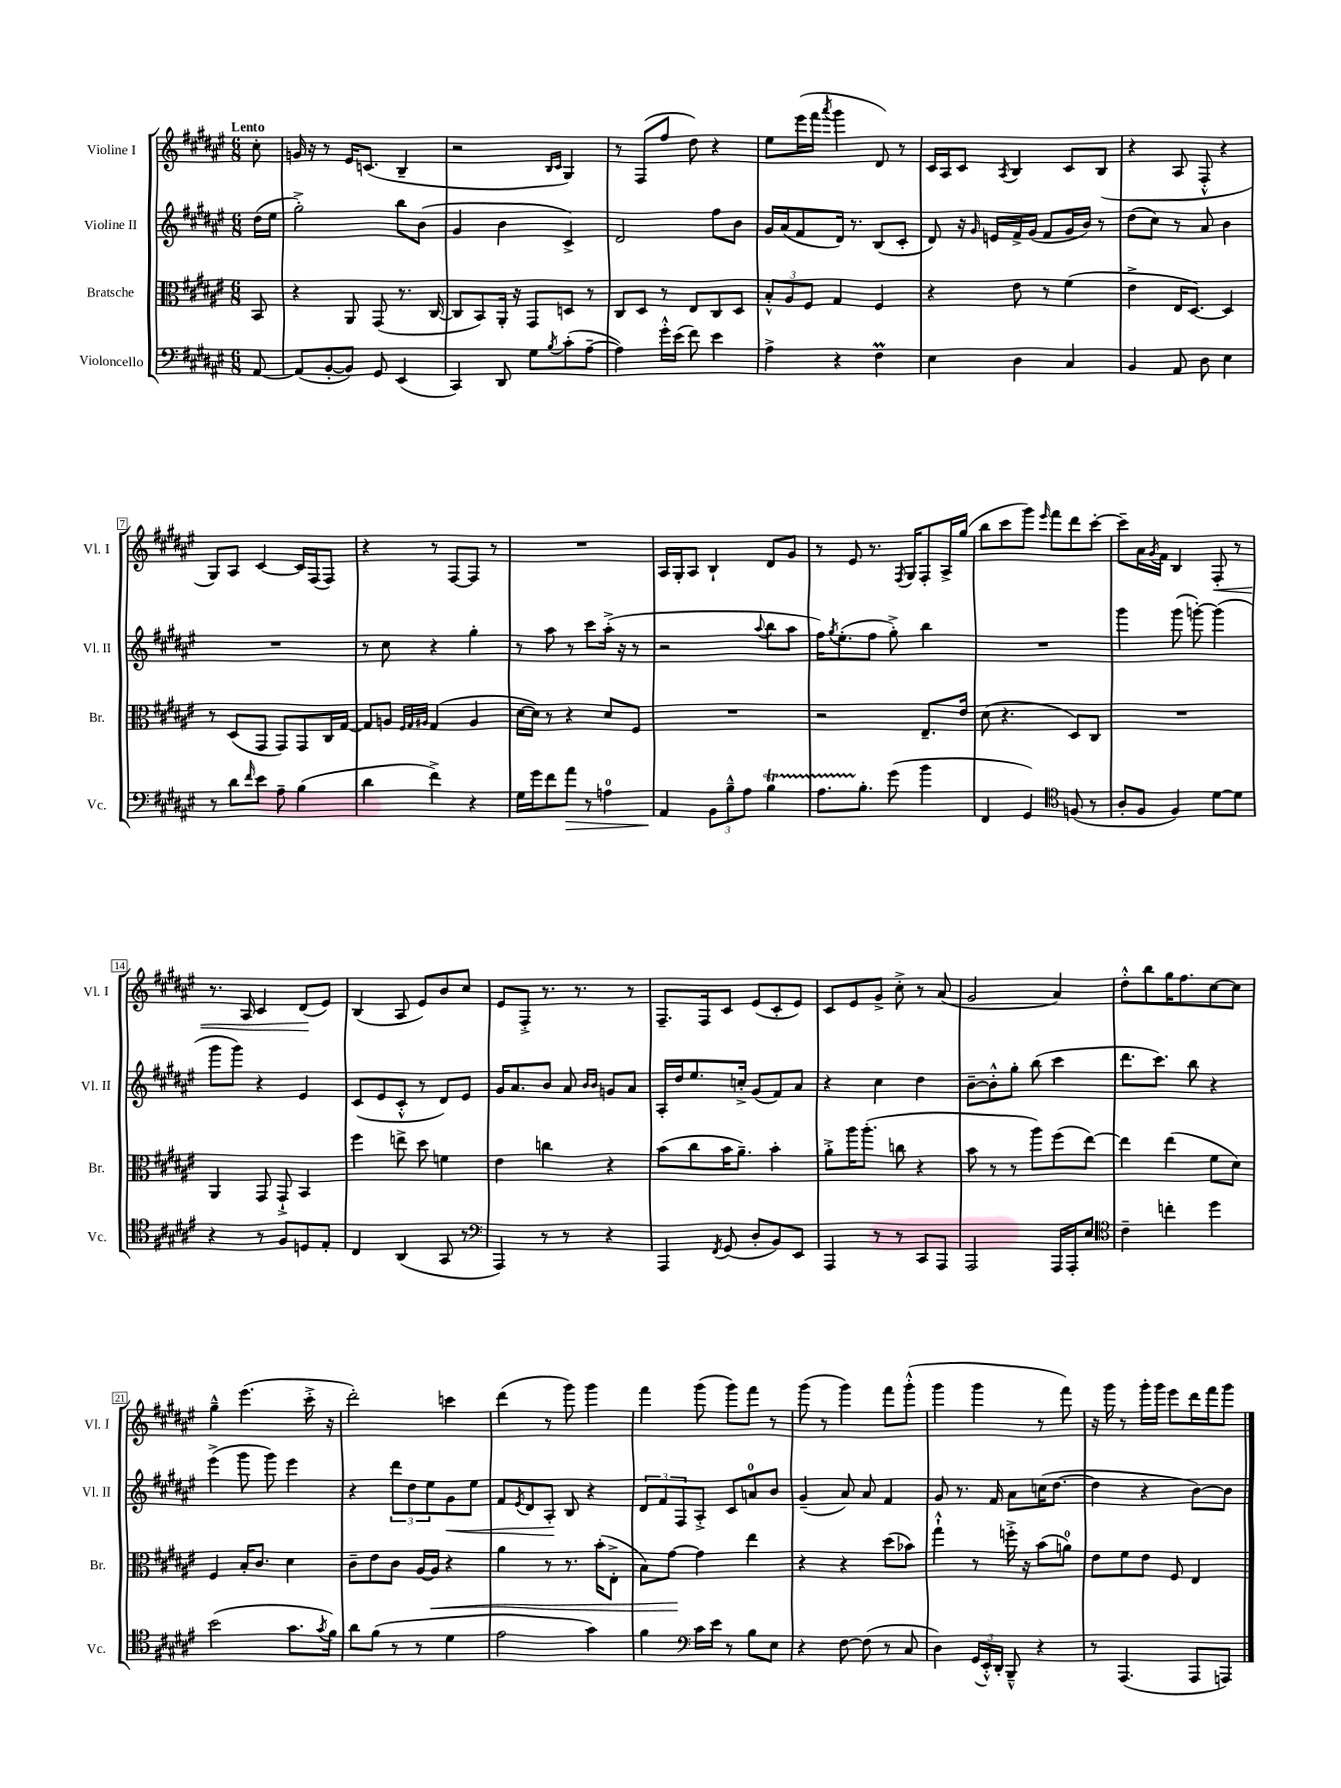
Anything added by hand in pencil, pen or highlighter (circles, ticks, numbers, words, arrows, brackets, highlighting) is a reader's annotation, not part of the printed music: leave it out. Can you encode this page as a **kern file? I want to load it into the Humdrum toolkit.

**kern	**dynam	**kern	**dynam	**kern	**dynam	**kern	**dynam
*part4	*part4	*part3	*part3	*part2	*part2	*part1	*part1
*staff4	*staff4	*staff3	*staff3	*staff2	*staff2	*staff1	*staff1
*I"Violoncello	*	*I"Bratsche	*	*I"Violine II	*	*I"Violine I	*
*I'Vc.	*	*I'Br.	*	*I'Vl. II	*	*I'Vl. I	*
*clefF4	*	*clefC3	*	*clefG2	*	*clefG2	*
*k[f#c#g#d#a#e#]	*	*k[f#c#g#d#a#e#]	*	*k[f#c#g#d#a#e#]	*	*k[f#c#g#d#a#e#]	*
*M6/8	*	*M6/8	*	*M6/8	*	*M6/8	*
=	=	=	=	=	=	=	=
!	!	!	!	!	!	!LO:TX:a:B:t=Lento	!
[8AA#/	.	8BB/	.	(16dd#\LL	.	8cc#'\	.
.	.	.	.	16ee#\JJ	.	.	.
=1	=1	=1	=1	=1	=1	=1	=1
(8AA#/L]	.	4r	.	2gg#'^\)	.	16gn/	.
.	.	.	.	.	.	16r	.
[8BB'/	.	.	.	.	.	8r	.
8BB/J])	.	8AA#/	.	.	.	16e#/KL	.
.	.	.	.	.	.	(8.cn/J	.
8GG#/	.	(8GG#/	.	.	.	.	.
(4EE#/	.	8.r	.	8bb\L	.	4B~/	.
.	.	.	.	(8b\J	.	.	.
.	.	[16C#/	.	.	.	.	.
=2	=2	=2	=2	=2	=2	=2	=2
4CC#/)	.	8C#/L]	.	4g#/	.	2r	.
.	.	8BB/)	.	.	.	.	.
8DD#/	.	16AA#'/Jk	.	4b\	.	.	.
.	.	16r	.	.	.	.	.
8G#\L	.	8GG#/L	.	.	.	.	.
.	.	.	.	.	.	16qqB/LL	.
8qB/	.	.	.	.	.	16qqc#/JJ	.
(8c#'\	.	8Dn/J	.	4c#^/)	.	4G#/)	.
[8A#~\J	.	8r	.	.	.	.	.
=3	=3	=3	=3	=3	=3	=3	=3
4A#\])	.	8C#/L	.	2d#/	.	8r	.
.	.	8D#/J	.	.	.	(8F#/L	.
16g#'^^\LL	.	8r	.	.	.	8ff#/J	.
(16e#\JJ	.	.	.	.	.	.	.
8f#\)	.	8E#/L	.	.	.	8dd#\)	.
4e#\	.	8C#/	.	8ff#\L	.	4r	.
.	.	8D#/J	.	8b\J	.	.	.
=4	=4	=4	=4	=4	=4	=4	=4
4A#^\	.	12B'^^/L	.	16g#/LL	.	8ee#\L	.
.	.	.	.	(16a#/J	.	.	.
.	.	12A#/	.	.	.	.	.
.	.	.	.	8f#/	.	(16eee#\L	.
.	.	12F#/J	.	.	.	.	.
.	.	.	.	.	.	16fff#\JJ	.
.	.	.	.	.	.	8qaaa#/	.
4r	.	4G#/	.	16d#/Jk)	.	4ggg#\	.
.	.	.	.	8.r	.	.	.
4F#M\	.	4F#/	.	(8B/L	.	8d#/)	.
.	.	.	.	8c#'/J	.	8r	.
=5	=5	=5	=5	=5	=5	=5	=5
4E#\	.	4r	.	8d#/)	.	16c#/LL	.
.	.	.	.	.	.	16A#/J	.
.	.	.	.	16r	.	8c#/J	.
.	.	.	.	16qqg#/	.	.	.
.	.	.	.	16en/LL	.	.	.
.	.	.	.	.	.	8qA#/	.
4D#\	.	8e#\	.	16f#^/	.	4B/	.
.	.	.	.	(16g#/JJ	.	.	.
.	.	8r	.	8f#/L	.	.	.
4C#/	.	(4f#\	.	16g#/L	.	8c#/L	.
.	.	.	.	16b/JJ)	.	.	.
.	.	.	.	8r	.	(8B/J	.
=6	=6	=6	=6	=6	=6	=6	=6
4BB/	.	4e#^\	.	(8dd#\L	.	4r	.
.	.	.	.	8cc#\J)	.	.	.
8AA#/	.	16E#/KL	.	8r	.	8A#/	.
.	.	[8.D#/J)	.	.	.	.	.
8D#\	.	.	.	8a#/	.	8F#'^^/	.
4E#\	.	4D#/]	.	4b\	.	4r	.
!!LO:LB:g=z
=7	=7	=7	=7	=7	=7	=7	=7
8r	.	8r	.	2.r	.	8G#/L)	.
8d#\L	.	(8D#/L	.	.	.	8A#/J	.
16qqf#/	.	.	.	.	.	.	.
8e#\J	.	8GG#/J	.	.	.	[4c#/	.
8A#~\	.	8GG#/L)	.	.	.	.	.
(4B\	.	8GG#/	.	.	.	16c#/LL]	.
.	.	.	.	.	.	(16F#/J	.
.	.	16C#/L	.	.	.	8F#/J)	.
.	.	[16G#/JJ	.	.	.	.	.
=8	=8	=8	=8	=8	=8	=8	=8
4d#\	.	8G#/L]	.	8r	.	4r	.
.	.	8An/J	.	8cc#\	.	.	.
.	.	32qqF#/LLL	.	.	.	.	.
.	.	32qqG#/	.	.	.	.	.
.	.	32qqA#X/JJJ	.	.	.	.	.
4f#^\)	.	(4G#/	.	4r	.	8r	.
.	.	.	.	.	.	[8F#/L	.
4r	.	4A#/	.	4gg#'\	.	8F#/J]	.
.	.	.	.	.	.	8r	.
=9	=9	=9	=9	=9	=9	=9	=9
16G#\LL	.	[16d#\LL	.	8r	.	2.r	.
16g#\J	.	16d#\JJ])	.	.	.	.	.
8f#\	.	8r	.	8aa#\	.	.	.
!	!LO:HP:b	!	!	!	!	!	!
8a#\J	>	4r	.	8r	.	.	.
8r	.	.	.	8ccc#\L	.	.	.
4An\	.	8d#/L	.	(16aa#'^\Jk	.	.	.
.	.	.	.	16r	.	.	.
.	.	8F#/J	.	8r	.	.	.
=10	=10	=10	=10	=10	=10	=10	=10
4AA#/	.	2.r	.	2r	.	16A#/LL	.
.	.	.	.	.	.	16G#'/J	.
.	.	.	.	.	.	8A#/J	.
12BB\L	]	.	.	.	.	4B`/	.
12B~^^\	.	.	.	.	.	.	.
12A#\J	.	.	.	.	.	.	.
.	.	.	.	8qqaa#/	.	.	.
4BT\	.	.	.	8bb\L	.	8d#/L	.
.	.	.	.	8aa#\J	.	8g#/J	.
=11	=11	=11	=11	=11	=11	=11	=11
8.A#TTT\L	.	2r	.	16ff#\KL)	.	8r	.
.	.	.	.	8qgg#/	.	.	.
.	.	.	.	(8.ee#'\	.	.	.
.	.	.	.	.	.	8e#/	.
8.B'\J	.	.	.	.	.	.	.
.	.	.	.	8ff#\J	.	8.r	.
(8g#\	.	.	.	8gg#'^\)	.	.	.
.	.	.	.	.	.	8qF#/	.
.	.	.	.	.	.	16G#/KL	.
4b\	.	8.E#~/L	.	4bb\	.	8F#'/	.
.	.	.	.	.	.	16A#^/L	.
.	.	16e#/Jk	.	.	.	(16gg#/JJ	.
=12	=12	=12	=12	=12	=12	=12	=12
4FF#/	.	(8d#\	.	2.r	.	8bb\L	.
.	.	4.r	.	.	.	8ccc#\	.
4GG#/)	.	.	.	.	.	8ggg#\J)	.
.	.	.	.	.	.	16qqeee#/	.
.	.	.	.	.	.	8fff#\L	.
*clefC4	*	*	*	*	*	*	*
(8Fn/	.	8D#/L)	.	.	.	8ddd#\	.
8r	.	8C#/J	.	.	.	[8ccc#'\J	.
=13	=13	=13	=13	=13	=13	=13	=13
8A#'/L	.	2.r	.	4ggg#\	.	8ccc#~\L]	.
8F#/J	.	.	.	.	.	16a#\L	.
.	.	.	.	.	.	8qg#/	.
.	.	.	.	.	.	16f#\JJ	.
4F#/)	.	.	.	(8ggg#\	.	4B/	.
.	.	.	.	[8gggn'\)	.	.	.
!	!	!	!	!	!	!	!LO:HP:b
[8d#\L	.	.	.	(4ggg\]	.	8F#'/	<
8d#\J]	.	.	.	.	.	8r	.
!!LO:LB:g=z
=14	=14	=14	=14	=14	=14	=14	=14
4r	.	4AA#/	.	8ggg#\L	.	8.r	.
.	.	.	.	8ggg#\J)	.	.	.
.	.	.	.	.	.	16A#/	.
8r	.	8GG#/	.	4r	.	4c#/	.
8F#/L	.	8GG#`^/	.	.	.	.	.
8Dn/	.	4BB/	.	4e#/	.	(8d#/L	.
8E#'/J	.	.	.	.	.	8e#/J)	[
=15	=15	=15	=15	=15	=15	=15	=15
4C#/	.	4ff#\	.	(8c#/L	.	(4B/	.
.	.	.	.	8e#/	.	.	.
(4AA#/	.	8een^\	.	8c#'^^/J	.	8A#/	.
.	.	8dd#\	.	8r	.	8e#/L)	.
8GG#/	.	4fn\	.	8d#/L)	.	8b/	.
8r	.	.	.	8e#/J	.	8cc#/J	.
=16	=16	=16	=16	=16	=16	=16	=16
*clefF4	*	*	*	*	*	*	*
4AAA#/)	.	4e#\	.	16g#/KL	.	8e#/L	.
.	.	.	.	8.a#/	.	.	.
.	.	.	.	.	.	8F#'^/J	.
8r	.	4ccn\	.	8b/J	.	8.r	.
8r	.	.	.	8a#/	.	.	.
.	.	.	.	.	.	8.r	.
.	.	.	.	16qqb/LL	.	.	.
.	.	.	.	16qqb/JJ	.	.	.
4r	.	4r	.	8gn/L	.	.	.
.	.	.	.	8a#/J	.	8r	.
=17	=17	=17	=17	=17	=17	=17	=17
4AAA#/	.	(8b\L	.	16A#'/LL	.	8.F#~/L	.
.	.	.	.	16dd#/J	.	.	.
.	.	8cc#\	.	8.ee#/	.	.	.
.	.	.	.	.	.	16F#/k	.
8qFF#/	.	.	.	.	.	.	.
(8GG#/	.	16b\K	.	.	.	8c#/J	.
.	.	8.a#~\J)	.	16ccn'^/Jk	.	.	.
8D#'/L	.	.	.	(8g#/L	.	(8e#/L	.
8BB/)	.	4b'\	.	8f#/)	.	8c#'/	.
8EE#/J	.	.	.	8a#/J	.	8e#/J)	.
=18	=18	=18	=18	=18	=18	=18	=18
4AAA#/	.	8a#'^\L	.	4r	.	8c#/L	.
.	.	16aa#\K	.	.	.	8e#/	.
.	.	(8.aa#'\J	.	.	.	.	.
8r	.	.	.	4cc#\	.	8g#^/J	.
8r	.	8ccn\	.	.	.	8cc#'^\	.
8CC#/L	.	4r	.	4dd#\	.	8r	.
8AAA#/J	.	.	.	.	.	(8a#/	.
=19	=19	=19	=19	=19	=19	=19	=19
2AAA#/	.	8b\	.	[8b~\L	.	2g#/	.
.	.	8r	.	8b'^^\]	.	.	.
.	.	8r	.	8gg#'\J	.	.	.
.	.	8aa#\L)	.	(8bb\	.	.	.
16AAA#/LL	.	(8ff#\	.	4ccc#\	.	4a#/)	.
16AAA#'/J	.	.	.	.	.	.	.
8E#/J	.	[8ee#\J)	.	.	.	.	.
=20	=20	=20	=20	=20	=20	=20	=20
*clefC4	*	*	*	*	*	*	*
4c#~\	.	4ee#\]	.	8.ddd#\L	.	8dd#'^^\L	.
.	.	.	.	.	.	8bb\	.
.	.	.	.	8.ccc#\J)	.	.	.
4ccn'\	.	(4ee#\	.	.	.	16gg#\K	.
.	.	.	.	.	.	8.ff#\	.
.	.	.	.	8bb\	.	.	.
4dd#\	.	8f#\L	.	4r	.	[8cc#\	.
.	.	8d#\J)	.	.	.	8cc#\J]	.
!!LO:LB:g=z
=21	=21	=21	=21	=21	=21	=21	=21
(2b\	.	4F#/	.	(4eee#^\	.	4gg#~^^\	.
.	.	16B'/KL	.	8ggg#\	.	(4.eee#\	.
.	.	8.c#/J	.	.	.	.	.
.	.	.	.	8ggg#\)	.	.	.
8.g#\L	.	4d#\	.	4eee#\	.	.	.
.	.	.	.	.	.	16ccc#'^\	.
8qg#/	.	.	.	.	.	.	.
16f#\Jk)	.	.	.	.	.	16r	.
=22	=22	=22	=22	=22	=22	=22	=22
8a#\L	.	8c#~\L	.	4r	.	2ddd#'\)	.
(8f#\J	.	8e#\	.	.	.	.	.
8r	.	8c#\J	.	12ddd#\L	.	.	.
.	.	.	.	12dd#\	.	.	.
8r	.	[16A#/LL	.	.	.	.	.
.	.	.	.	12ee#\	.	.	.
!	!	!	!LO:HP:b	!	!	!	!
.	.	16A#/JJ]	<	.	.	.	.
!	!	!	!	!	!LO:HP:b	!	!
4d#\	.	4r	.	8g#\	<	4cccn\	.
.	.	.	.	8ee#\J	.	.	.
=23	=23	=23	=23	=23	=23	=23	=23
2e#\	.	4a#\	.	8f#/L	.	(4ddd#\	.
.	.	.	.	8qe#/	.	.	.
.	.	.	.	8d#/	.	.	.
.	.	8r	.	8A#'/J	.	8r	.
.	.	8.r	.	8B/	[	8ggg#\)	.
4g#\)	.	.	.	4r	.	4ggg#\	.
.	.	(16b'\KL	.	.	.	.	.
.	.	8E#'^\J	.	.	.	.	.
=24	=24	=24	=24	=24	=24	=24	=24
4f#\	.	8B\L)	.	12d#/L	.	4fff#\	.
.	.	.	.	12f#/	.	.	.
.	.	[8g#\J	.	.	.	.	.
.	.	.	.	12F#/	.	.	.
*clefF4	*	*	*	*	*	*	*
16c#\LL	.	4g#\]	[	8A#'^/J	.	(8ggg#\	.
16e#\JJ	.	.	.	.	.	.	.
8r	.	.	.	8c#/L	.	8ggg#\L)	.
8B\L	.	4ee#\	.	8an/	.	8fff#\J	.
8E#\J	.	.	.	8b/J	.	8r	.
=25	=25	=25	=25	=25	=25	=25	=25
4r	.	4r	.	(4g#~/	.	(8ggg#\	.
.	.	.	.	.	.	8r	.
[8F#\	.	4r	.	8a#/)	.	4ggg#\)	.
(8F#\]	.	.	.	8a#/	.	.	.
8r	.	(8dd#\L	.	4f#/	.	8fff#\L	.
8C#/	.	8b-X\J)	.	.	.	(8ggg#'^^\J	.
=26	=26	=26	=26	=26	=26	=26	=26
4D#\)	.	4gg#`^^\	.	8g#/	.	4ggg#\	.
.	.	.	.	8.r	.	.	.
(24GG#/LL	.	8r	.	.	.	4ggg#\	.
24EE#'^^/)	.	.	.	.	.	.	.
.	.	.	.	16f#/	.	.	.
24DD#'/JJ	.	.	.	.	.	.	.
8BBB~^^/	.	16ffn'^\	.	8a#\L	.	.	.
.	.	16r	.	.	.	.	.
4r	.	(8b\L	.	(16ccn\K	.	8r	.
.	.	.	.	[8.dd#\J	.	.	.
.	.	8an\J)	.	.	.	8fff#\)	.
=27	=27	=27	=27	=27	=27	=27	=27
8r	.	8e#\L	.	4dd#\]	.	16r	.
.	.	.	.	.	.	16ggg#\	.
(4.AAA#/	.	8f#\	.	.	.	8r	.
.	.	8e#\J	.	4r	.	16ggg#'\LL	.
.	.	.	.	.	.	16ggg#\JJ	.
.	.	8F#/	.	.	.	8eee#\L	.
8AAA#/L	.	4E#/	.	[8b\L)	.	16ddd#\L	.
.	.	.	.	.	.	16fff#\J	.
8AAAn/J)	.	.	.	8b\J]	.	8ggg#\J	.
==	==	==	==	==	==	==	==
*-	*-	*-	*-	*-	*-	*-	*-
